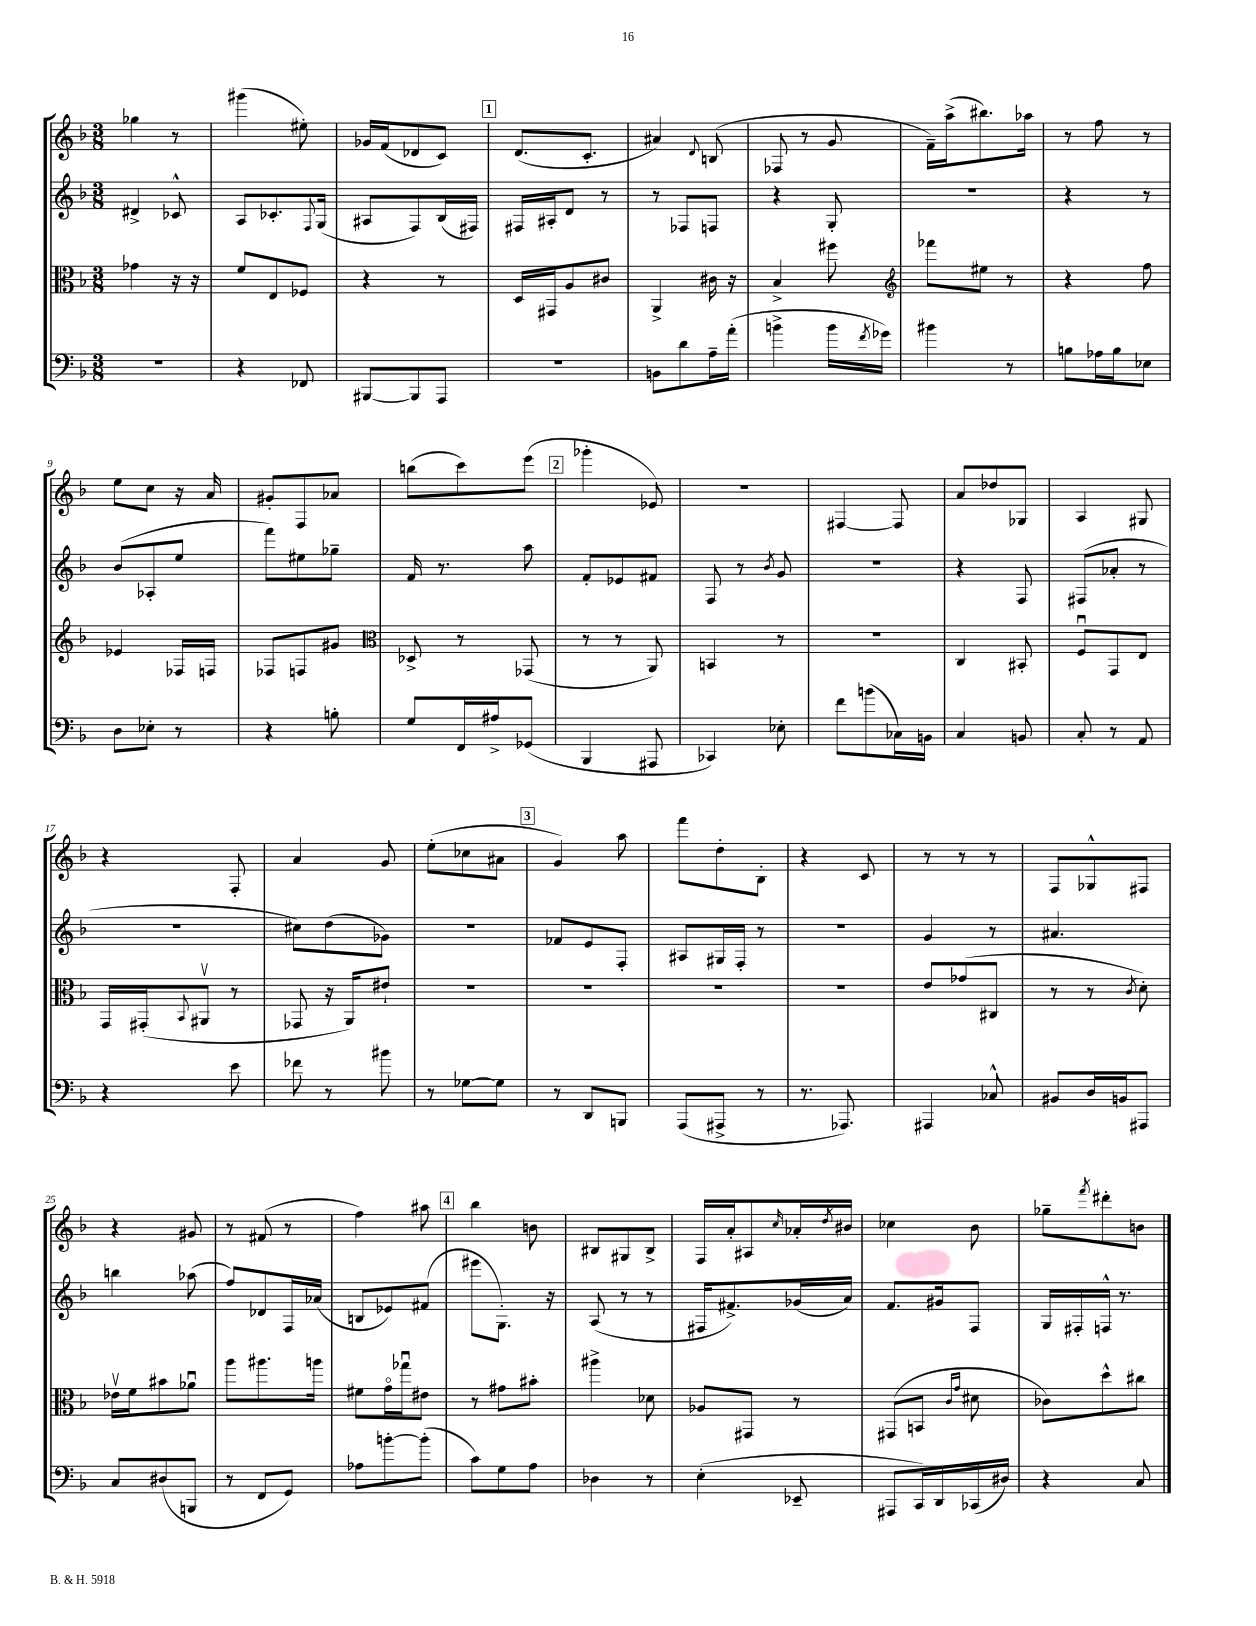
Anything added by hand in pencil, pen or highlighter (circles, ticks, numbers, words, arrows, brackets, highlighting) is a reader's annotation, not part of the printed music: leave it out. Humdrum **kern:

**kern	**kern	**kern	**kern
*staff4	*staff3	*staff2	*staff1
*clefF4	*clefC3	*clefG2	*clefG2
*k[b-]	*k[b-]	*k[b-]	*k[b-]
*M3/8	*M3/8	*M3/8	*M3/8
4.r	4g-\	4d#^/	4gg-\
.	16r	8c-^^/	8r
.	16r	.	.
=	=	=	=
4r	8f/L	8A/L	(4ggg#\
.	8E/	8.c-'/	.
8FF-/	8F-/J	.	8ee#'\)
.	.	8qqF/	.
.	.	(16G/Jk	.
=	=	=	=
[8BBB#/L	4r	8A#/L	16g-/LL
.	.	.	(16f/J
8BBB#/]	.	8F/)	8d-/
8AAA/J	8r	(16B-/L	8c/J)
.	.	16F#/JJ)	.
=	=	=	=
4.r	16D/LL	16F#/LL	(8.d/L
.	16GG#/J	16A#'/J	.
.	8A/	8d/J	.
.	.	.	8.c'/J
.	8c#/J	8r	.
=	=	=	=
8BB\L	4AA^/	8r	4a#/)
8d\	.	8F-/L	.
.	.	.	8qqd/
16A~\L	16c#\	8F/J	(8B/
(16a'\JJ	16r	.	.
=	=	=	=
4b^\	4B-^/	4r	8F-/
.	.	.	8r
16b\LL	8ff#\	8G'/	8g/
8qf/	.	.	.
16g-\JJ)	.	.	.
=	=	=	=
*	*clefG2	*	*
4b#\	8fff-\L	4.r	16f~\LL)
.	.	.	(16aa^\J
.	8ee#\J	.	8.bb#\)
8r	8r	.	.
.	.	.	16aa-\Jk
=	=	=	=
8B\L	4r	4r	8r
16A-\L	.	.	8ff\
16B\J	.	.	.
8E-\J	8ff\	8r	8r
=	=	=	=
8D\L	4e-/	(8b-/L	8ee\L
8E-'\J	.	8A-'/	8cc\J
8r	16F-/LL	8ee/J	16r
.	16F/JJ	.	16a/
=	=	=	=
4r	8F-/L	8fff\L)	8g#'/L
.	8F/	8ee#\	8F/
8B'\	8g#/J	8gg-~\J	8a-/J
=	=	=	=
*	*clefC3	*	*
8G/L	8D-^/	16f/	(8bb\L
.	.	8.r	.
16FF/L	8r	.	8ccc\)
16A#^/J	.	.	.
(8GG-/J	(8GG-/	8aa\	(8eee\J
=	=	=	=
4BBB-/	8r	8f'/L	4ggg-'\
.	8r	8e-/	.
8AAA#/	8AA/)	8f#/J	8e-/)
=	=	=	=
4CC-/)	4BB/	8F/	4.r
.	.	8r	.
.	.	8qb-/	.
8E-'\	8r	8g/	.
=	=	=	=
8f\L	4.r	4.r	[4F#/
(8b\	.	.	.
16C-\L)	.	.	8F#/]
16BB\JJ	.	.	.
=	=	=	=
4C/	4C/	4r	8a/L
.	.	.	8dd-/
8BB/	8BB#'/	8F/	8G-/J
=	=	=	=
8C'/	8Fu/L	(8F#/L	4A/
8r	8GG/	8a-'/J	.
8AA/	8E/J	8r	8G#/
=	=	=	=
4r	16GG/LL	4.r	4r
.	(16GG#'/J	.	.
.	8qqBB-/	.	.
.	8AA#v/J	.	.
8e\	8r	.	8F'/
=	=	=	=
8f-\	8GG-/	8cc#\L)	4a/
8r	16r	(8dd\	.
.	16AA/LK)	.	.
8b#\	8e#`/J	8g-\J)	8g/
=	=	=	=
8r	4.r	4.r	(8ee'\L
[8G-\L	.	.	8cc-\
8G-\]J	.	.	8a#\J
=	=	=	=
8r	4.r	8f-/L	4g/)
8DD/L	.	8e/	.
8BBB/J	.	8F'/J	8aa\
=	=	=	=
(8AAA/L	4.r	8A#/L	8fff\L
8AAA#^/J	.	16G#/L	8dd'\
.	.	16F'/JJ	.
8r	.	8r	8B-'\J
=	=	=	=
8.r	4.r	4.r	4r
8.AAA-/)	.	.	.
.	.	.	8c/
=	=	=	=
4AAA#/	8e/L	4g/	8r
.	(8g-/	.	8r
8C-^^/	8C#/J	8r	8r
=	=	=	=
8BB#/L	8r	4.a#/	8F/L
16D/L	8r	.	8G-^^/
16BB/J	.	.	.
.	8qc/	.	.
8AAA#/J	8d'\)	.	8F#/J
=	=	=	=
8C/L	16e-v\LL	4bb\	4r
.	16f\J	.	.
(8D#/	8b#\	.	.
8BBB/J	8a-u\J	(8aa-\	8g#/
=	=	=	=
8r	8aa\L	8ff/L)	8r
8FF/L	8.aa#\	8d-/	(8f#/
8GG/J)	.	16F/L	8r
.	16aa\Jk	(16a-/JJ	.
=	=	=	=
8A-\L	8f#\L	8B/L	4ff\)
[8b'\	16go\L	8e-/)	.
.	16gg-u\J	.	.
(8b'\]J	8e#\J	(8f#/J	8aa#\
=	=	=	=
8c\L)	8r	8eee#\L	4bb-\
8G\	8g#\L	8.G'\J)	.
8A\J	8b#'\J	.	8b\
.	.	16r	.
=	=	=	=
4D-\	4aa#^\	(8A/	8B#/L
.	.	8r	8G#/
8r	8d-\	8r	8B#^/J
=	=	=	=
(4E'\	8A-/L	16F#/LK	16F/LL
.	.	8.f#^/)	16a'/J
.	8GG#/J	.	8A#/
.	.	.	16qqcc/
8EE-~/	8r	(16g-/L	16a-'/L
.	.	.	8qdd/
.	.	16a/JJ)	16b#/JJ
=	=	=	=
8AAA#/L	(8GG#/L	8.f/L	4cc-\
16CC/L)	8BB/J	.	.
16DD/	.	16g#/k	.
.	16qqc/LL	.	.
.	16qqg/JJ	.	.
(16CC-/	8d#\	8F/J	8b-\
16D#/JJ)	.	.	.
=	=	=	=
4r	8c-\L)	16G/LL	8gg-~\L
.	.	16F#'/	.
.	.	.	8qfff/
.	8dd^^\	16F^^/JJ	8ddd#'\
.	.	8.r	.
8C/	8cc#\J	.	8b\J
==	==	==	==
*-	*-	*-	*-
